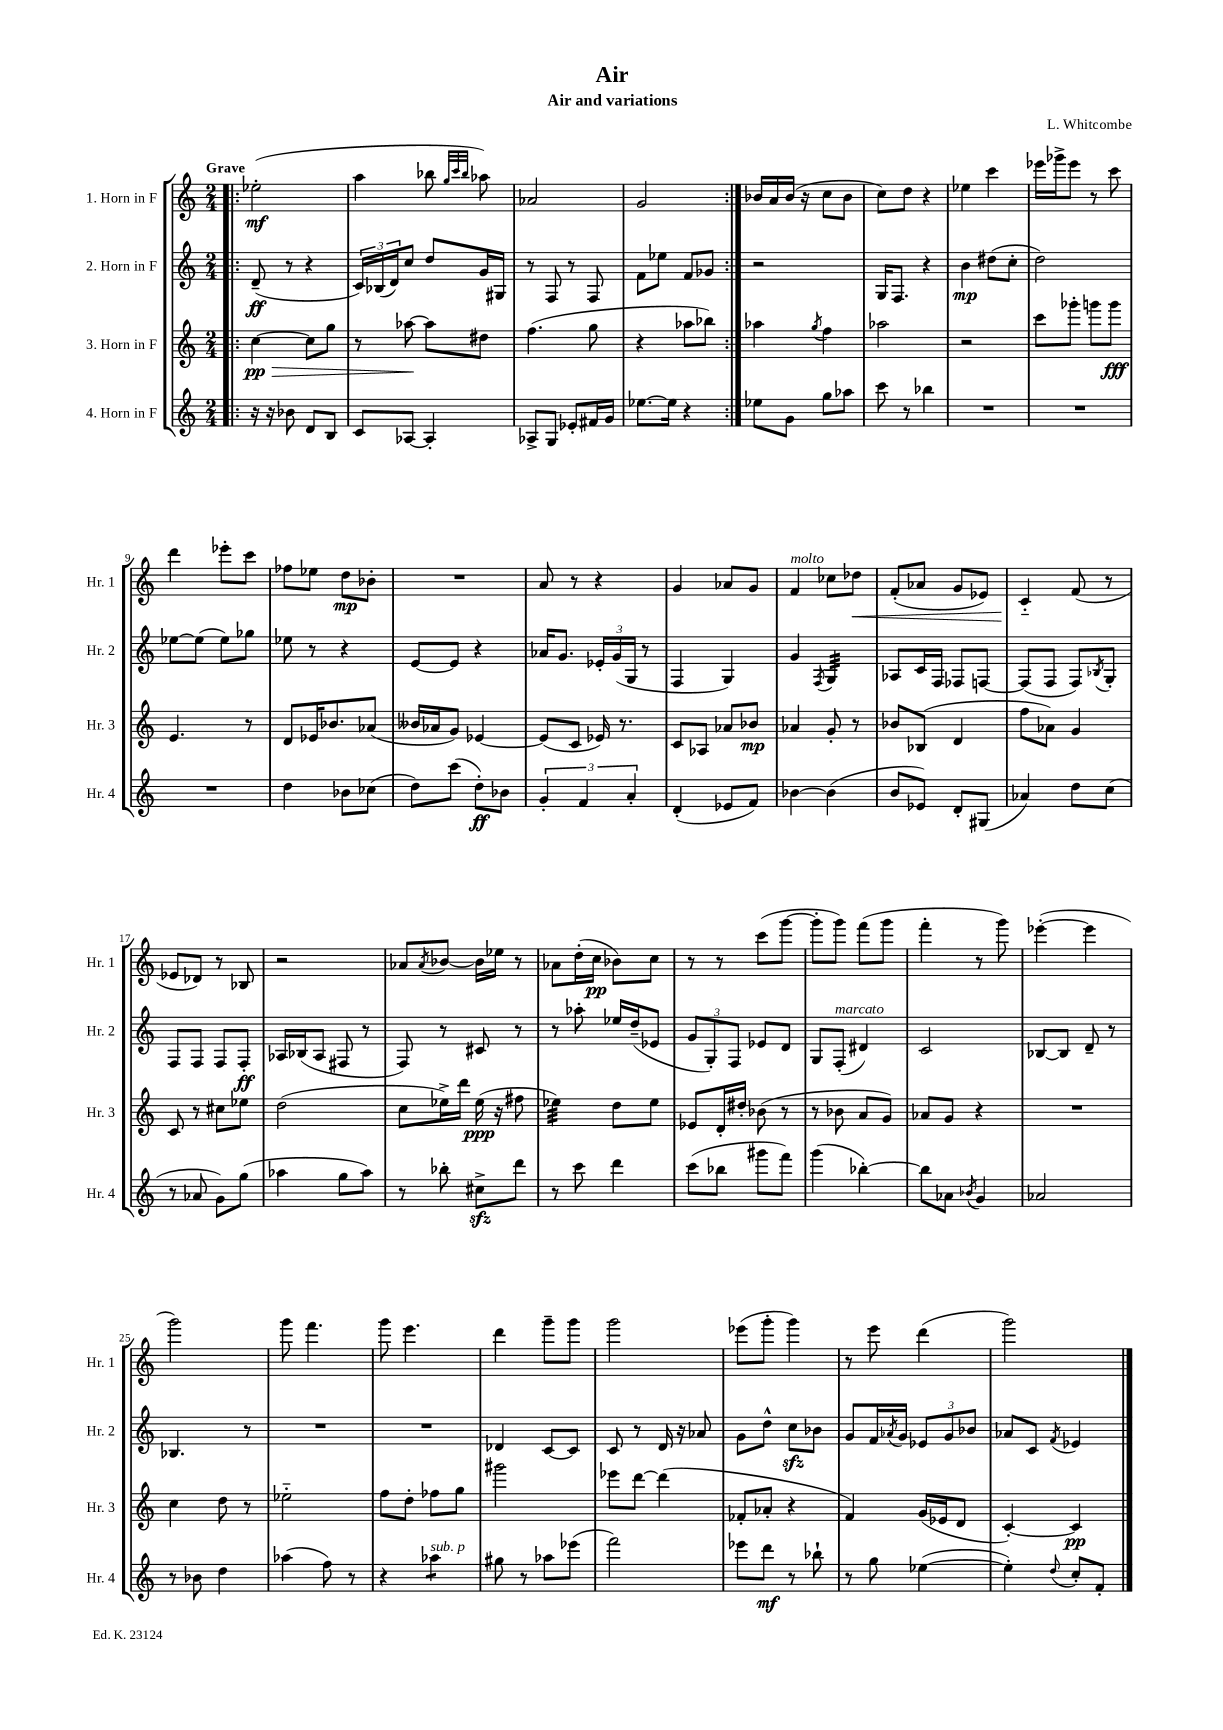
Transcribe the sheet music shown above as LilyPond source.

\header { title = "Air" composer = "L. Whitcombe" subtitle = "Air and variations" }
<<
\new StaffGroup <<
\new Staff = "s0" \with { instrumentName = "1. Horn in F" shortInstrumentName = "Hr. 1" } {
    \clef treble \key c \major \numericTimeSignature \time 2/4 \tempo "Grave"
    \repeat volta 2 { \bar ".|:" ees''2-.\mf( |
    a''4 bes''8 \grace { g''32 c'''32 bes''32 } aes''8) |
    aes'2 |
    g'2 | }
    bes'16 a'16 bes'16( r16 c''8 bes'8 |
    c''8) d''8 r4 |
    ees''4 c'''4 |
    ees'''16 ges'''16-> ees'''8 r8 c'''8 |
    d'''4 ees'''8-. c'''8 |
    fes''8 ees''8 d''8\mp bes'8-. |
    R2 |
    a'8 r8 r4 |
    g'4 aes'8 g'8 |
    f'4^\markup { \italic "molto" } ces''8 des''8\< |
    f'8-.( aes'8 g'8 ees'8) |
    c'4-_\! f'8( r8 |
    ees'8 des'8) r8 bes8 |
    r2 |
    aes'8 \acciaccatura { aes'8 } bes'8~ bes'16 ees''16 r8 |
    aes'8 d''16-.( c''16\pp bes'8) c''8 |
    r8 r8 c'''8( g'''8~ |
    g'''8-. g'''8) f'''8( g'''8 |
    f'''4-. r8 g'''8) |
    ees'''4~-.( ees'''4 |
    g'''2) |
    g'''8 f'''4. |
    g'''8 e'''4. |
    d'''4 g'''8-- g'''8 |
    g'''2 |
    ees'''8( g'''8-. g'''4) |
    r8 e'''8 d'''4( |
    g'''2) \bar "|." |
}
\new Staff = "s1" \with { instrumentName = "2. Horn in F" shortInstrumentName = "Hr. 2" } {
    \clef treble \key c \major \numericTimeSignature \time 2/4
    \repeat volta 2 { \bar ".|:" d'8--\ff( r8 r4 |
    \tuplet 3/2 { c'16) bes16( d'16) } c''8 d''8 g'16 gis16 |
    r8 f8 r8 f8 |
    f'8 ees''8 f'8 ges'8 | }
    r2 |
    g16 f8. r4 |
    b'4\mp dis''8( c''8-. |
    d''2) |
    ees''8~ ees''8( ees''8) ges''8 |
    ees''8 r8 r4 |
    e'8~ e'8 r4 |
    aes'16 g'8. \tuplet 3/2 { ees'16-. g'16( g16 } r8 |
    f4 g4) |
    g'4 \acciaccatura { f8 } g4:32 |
    aes8 c'16 f16 fes8 f8~ |
    f8( f8 f8) \acciaccatura { bes8 } g8-. |
    f8 f8 f8 f8-.\ff |
    aes16 bes16( aes8 fis8 r8 |
    f8) r8 cis'8 r8 |
    r8 aes''8-. ees''16 d''16--( ees'8 |
    \tuplet 3/2 { g'8 g8-.) f8 } ees'8 d'8 |
    g8 f8-.^\markup { \italic "marcato" }( dis'4) |
    c'2 |
    bes8~ bes8 d'8-- r8 |
    bes4. r8 |
    R2 |
    R2 |
    des'4 c'8~ c'8 |
    c'8 r8 d'16 r16 aes'8 |
    g'8 d''8-^ c''8\sfz bes'8 |
    g'8 f'16 \acciaccatura { aes'8 } g'16 \tuplet 3/2 { ees'8 g'8 bes'8 } |
    aes'8 c'8 \acciaccatura { f'8 } ees'4 \bar "|." |
}
\new Staff = "s2" \with { instrumentName = "3. Horn in F" shortInstrumentName = "Hr. 3" } {
    \clef treble \key c \major \numericTimeSignature \time 2/4
    \repeat volta 2 { \bar ".|:" c''4~\pp\> c''8 g''8 |
    r8 aes''8~\! aes''8 dis''8 |
    f''4.( g''8 |
    r4 aes''8 bes''8) | }
    aes''4 \acciaccatura { g''8 } f''4 |
    aes''2 |
    r2 |
    c'''8 ges'''8-. g'''8 g'''8\fff |
    e'4. r8 |
    d'8 ees'16 bes'8. aes'8( |
    beses'16 aes'16 g'8) ees'4~ |
    ees'8( c'8 ees'16) r8. |
    c'8 aes8 aes'8 bes'8\mp |
    aes'4 g'8-. r8 |
    bes'8 bes8( d'4 |
    f''8 aes'8) g'4 |
    c'8 r8 cis''8 ees''8 |
    d''2( |
    c''8 ees''16->) d'''16 ees''16\ppp( r16 fis''8 |
    ees''4:32) d''8 ees''8 |
    ees'8 d'16-. dis''16-. bes'8( r8 |
    r8 bes'8 a'8 g'8) |
    aes'8 g'8 r4 |
    R2 |
    c''4 d''8 r8 |
    ees''2-_ |
    f''8 d''8-. fes''8 g''8 |
    gis'''2 |
    ees'''8 d'''8~ d'''4( |
    fes'8-. aes'8-. r4 |
    f'4) g'16( ees'16 d'8 |
    c'4~-.) c'4\pp \bar "|." |
}
\new Staff = "s3" \with { instrumentName = "4. Horn in F" shortInstrumentName = "Hr. 4" } {
    \clef treble \key c \major \numericTimeSignature \time 2/4
    \repeat volta 2 { \bar ".|:" r16 r16 bes'8 d'8 b8 |
    c'8 aes8~ aes4-. |
    aes8-> g8 ees'8-. fis'16 g'16 |
    ees''8.~ ees''16 r4 | }
    ees''8 g'8 g''8 aes''8 |
    c'''8 r8 bes''4 |
    R2 |
    R2 |
    R2 |
    d''4 bes'8 ces''8( |
    d''8) c'''8( d''8-.\ff) bes'8 |
    \tuplet 3/2 { g'4-. f'4 a'4-. } |
    d'4-.( ees'8 f'8) |
    bes'4~ bes'4( |
    b'8 ees'8) d'8-. gis8( |
    aes'4) d''8 c''8( |
    r8 aes'8 g'8) g''8( |
    aes''4 g''8 aes''8) |
    r8 bes''8-. cis''8->\sfz d'''8 |
    r8 c'''8 d'''4 |
    c'''8( bes''8 gis'''8 f'''8) |
    g'''4( bes''4~-.) |
    bes''8 aes'8 \acciaccatura { bes'8 } g'4 |
    aes'2 |
    r8 bes'8 d''4 |
    aes''4( f''8) r8 |
    r4 aes''4:8^\markup { \italic "sub. p" } |
    gis''8 r8 aes''8 ees'''8( |
    f'''2) |
    ees'''8 d'''8\mf r8 bes''8-! |
    r8 g''8 ees''4~( |
    ees''4-.) \appoggiatura { d''8 } c''8-. f'8-. \bar "|." |
}
>>
>>
